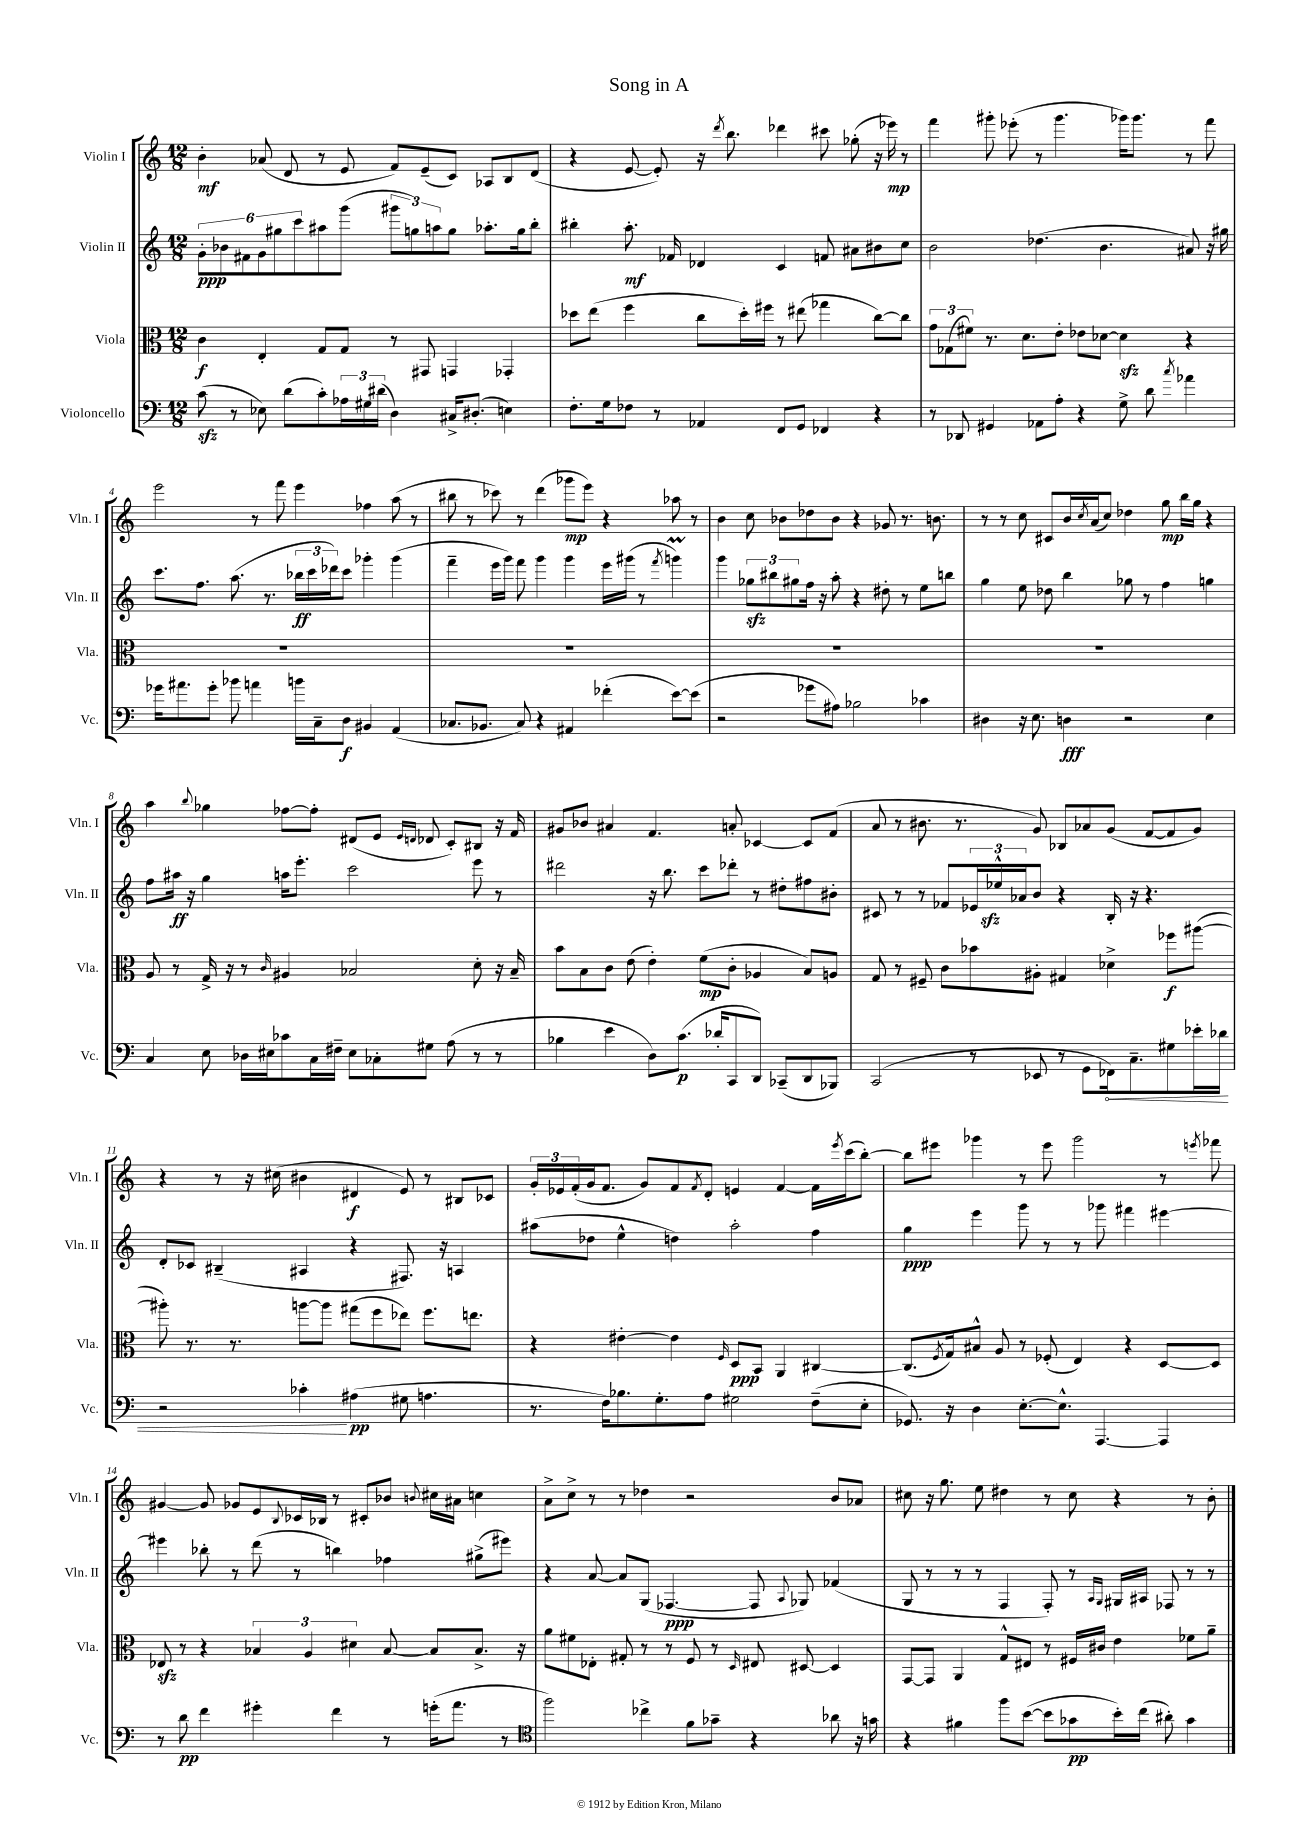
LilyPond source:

\header { title = "Song in A" }
<<
\new StaffGroup <<
\new Staff = "s0" \with { instrumentName = "Violin I" shortInstrumentName = "Vln. I" } {
    \clef treble \key c \major \numericTimeSignature \time 12/8
    b'4-.\mf aes'8( d'8 r8 e'8 f'8) e'8--( c'8) aes8 b8 d'8( |
    r4 e'8~ e'8-.) r16 \acciaccatura { d'''8 } b''8. des'''4 cis'''8 ges''8-.( r16 ees'''16\mp) r8 |
    f'''4 gis'''8-. ees'''8-.( r8 gis'''4. ges'''16) ges'''8. r8 f'''8 |
    e'''2 r8 f'''8 e'''4 fes''4 a''8( r8 |
    bis''8 r8 ces'''8) r8 d'''4( ges'''8\mp e'''8) r4 aes''8 r8 |
    b'4 c''8 bes'8 des''8 bes'8 r4 ges'8 r8. b'8. |
    r8 r8 c''8 cis'8 b'16 \acciaccatura { c''8 } a'16( c''8) des''4 g''8\mp b''16 g''16 r4 |
    a''4 \appoggiatura { b''8 } ges''4 fes''8~ fes''8-. dis'8( e'8 \grace { e'16 d'16 } des'8 c'8-.) bis8 r16 f'16 |
    gis'8 bes'8 ais'4 f'4. a'8-. ces'4~ ces'8 f'8( |
    a'8 r8 bis'8. r8. g'8) bes8 aes'8 g'8( f'8~ f'8 g'8) |
    r4 r8 r16 cis''16( bis'4 dis'4\f e'8) r8 bis8 ces'8 |
    \tuplet 3/2 { g'16-. ees'16 f'16-.( } g'16 f'8. g'8) f'8 \acciaccatura { f'8 } d'8-. e'4 f'4~ f'16 \acciaccatura { e'''8 } c'''16( b''8~-.) |
    b''8 eis'''8 ges'''4 r8 eis'''8 ges'''2 r8 \acciaccatura { e'''8 } fes'''8 |
    gis'4~ gis'8 ges'8 e'8 \appoggiatura { b8 } ces'16 bes16 r8 cis'8-. bes'8 \appoggiatura { b'8 } cis''16 ais'16 c''4 |
    a'8-> c''8-> r8 r8 des''4 r2 b'8 aes'8 |
    cis''8 r16 g''8. e''8 dis''4 r8 cis''8 r4 r8 b'8-. \bar "|." |
}
\new Staff = "s1" \with { instrumentName = "Violin II" shortInstrumentName = "Vln. II" } {
    \clef treble \key c \major \numericTimeSignature \time 12/8
    \tuplet 6/4 { g'8-.\ppp bes'8 fis'8 g'8 gis''8 c'''8 } ais''8 g'''8( \tuplet 3/2 { gis'''8 g''8) a''8 } g''8 aes''8.-. g''16 b''8-. |
    bis''4-. a''8.-.\mf fes'16 des'4 c'4 f'8 ais'8 bis'8 c''8 |
    b'2 des''4.( b'4. ais'8) r16 gis''16 |
    c'''8. f''8. a''8.( r8. \tuplet 3/2 { bes''16\ff c'''16 des'''16) } c'''8 ges'''4-. ges'''4( |
    f'''4-- e'''16 g'''16) f'''8 g'''4 g'''4 e'''16 gis'''16( r8 \acciaccatura { f'''8 } g'''4\prall) |
    g'''4 \tuplet 3/2 { ges''8\sfz bis''8 gis''8 } f''16 r16 a''8-. r4 dis''8-. r8 e''8 b''8 |
    g''4 e''8 des''8 b''4 ges''8 r8 f''4 g''4 |
    f''8 ais''16\ff r16 g''4 a''16 e'''8.-. c'''2 e'''8 r8 |
    dis'''2 r16 b''8. c'''8 des'''8-. r8 dis''8-. fis''8 bis'8-. |
    cis'8 r8 r8 fes'8 \tuplet 3/2 { ees'16 ees''16-^\sfz aes'16 } b'8 r4 b16-. r16 r4. |
    d'8-. ces'8 bis4--( ais4 r4 fis8.) r16 a4 |
    ais''8( des''8 e''4-^ d''4) ais''2-. f''4 |
    g''4\ppp e'''4 g'''8 r8 r8 ges'''8 fis'''4 eis'''4~ |
    eis'''4 bes''8-. r8 d'''8( r8 b''4) fes''4 gis''8->( eis'''8) |
    r4 a'8~ a'8 g8( fes4.~\ppp fes8 \appoggiatura { a8 } ges8) fes'4( |
    g8 r8 r8 r8 f4 f8-.) r8 \grace { a16 g16 } gis16 ais16 fes8 r8 r8 \bar "|." |
}
\new Staff = "s2" \with { instrumentName = "Viola" shortInstrumentName = "Vla." } {
    \clef alto \key c \major \numericTimeSignature \time 12/8
    c'4\f e4-. g8 g8 r8 gis,8 g,4 ges,4-. |
    des''8 e''8( f''4 c''8 des''16-.) fis''16 r8 eis''8( ges''4 c''8~) c''8 |
    \tuplet 3/2 { g'8 ges8( fis'8) } r8. d'8. e'8-. ees'8 des'8~ des'4\sfz r4 |
    R1. |
    R1. |
    R1. |
    R1. |
    a8 r8 g16-> r16 r8 \grace { c'16 } ais4 bes2 d'8-. r16 bes16-- |
    b'8 b8 c'8 e'8( e'4-.) f'8\mp( c'8-. aes4 b8) a8 |
    g8 r8 fis8-- c'8 bes'8 ais8-. gis4 des'4-> fes''8\f ais''8~( |
    ais''8-.) r8. r8. a''8~ a''8 gis''8( f''8 ees''8) f''8. e''8. |
    r4 eis'4~-. eis'4 \grace { f16 } d8\ppp b,8 a,4 cis4~ |
    cis8.( \acciaccatura { f8 } g16) bis8-^ a8 r8 fes8-.( e4) r4 d8~ d8 |
    ees8\sfz r8 r4 \tuplet 3/2 { bes4 a4 dis'4 } bes8~ bes8 bes8.-> r16 |
    a'8 fis'8 ees8-. gis8-. r8 r8 f8 r8 \grace { d16 } eis8 dis8~ dis4 |
    g,8~ g,8 a,4 g8-^ eis8 r8 fis16 cis'16 e'4 fes'8 a'8-- \bar "|." |
}
\new Staff = "s3" \with { instrumentName = "Violoncello" shortInstrumentName = "Vc." } {
    \clef bass \key c \major \numericTimeSignature \time 12/8
    c'8\sfz( r8 ees8) d'8( c'8-.) \tuplet 3/2 { aes16 gis16 dis'16( } d4) cis16-> dis8.-.( e4) |
    f8.-. g16 fes8 r8 aes,4 f,8 g,8 fes,4 r4 |
    r8 des,8 gis,4 aes,8 a8-. r4 g8-> d'8 \acciaccatura { c''8 } aes'4 |
    ges'16 ais'8. ges'8-. bes'8 a'4 b'16 c16-- d8\f bis,4 a,4( |
    ces8. bes,8. ces8) r4 ais,4 fes'4-.( e'8~) e'8( |
    r2 ges'8 ais8) bes2 ces'4 |
    dis4 r16 e8. d4\fff r2 e4 |
    c4 e8 des16 eis16 ces'8 c16 fis16-- eis8 ces8-. gis8 a8( r8 r8 |
    bes4 e'4 d8) c'8.\p( des'16-. c,8 d,8) ces,8--( d,8 bes,,8) |
    c,2( r8 ees,8 r8 g,8 \once \override Hairpin.circled-tip = ##t fes,16\<) c8.-- gis8 ees'16-. des'16 |
    r2 ces'4-.\! ais4\pp( gis8 a4. |
    r8. f16) bes8. g8.-. a8 gis2 f8--( e8-. |
    ges,8.) r16 d4 e8.~-. e8.-^ a,,4.~ a,,4 |
    r8 d'8\pp f'4 gis'4-. f'4 r8 g'16-.( a'8. r8 |
    \clef tenor f''2) ces''4-> f'8 ges'8-- r4 aes'8 r16 g'16 |
    r4 fis'4 f''8 b'8~( b'8 ges'8\pp b'16-.) c''16( ais'8-.) ges'4 \bar "|." |
}
>>
>>
